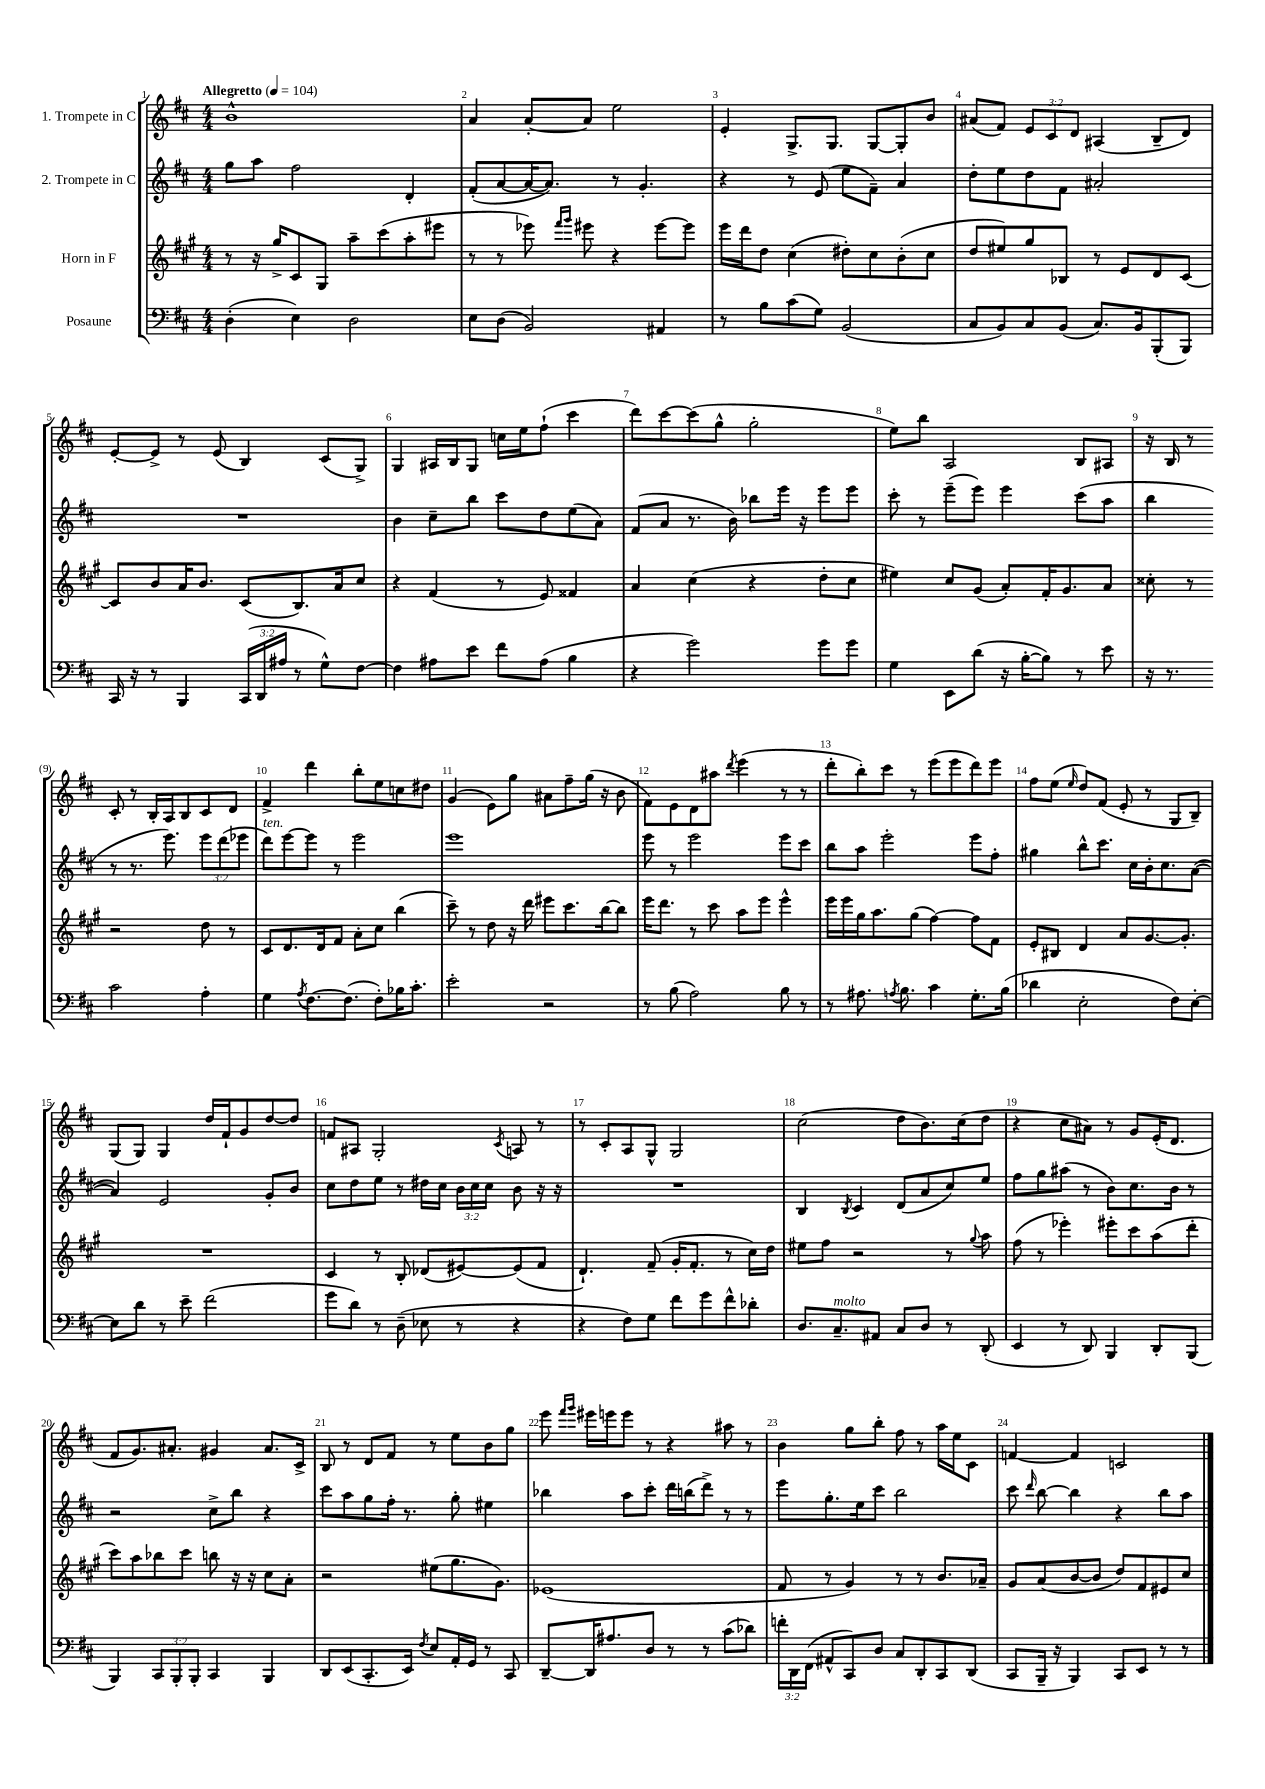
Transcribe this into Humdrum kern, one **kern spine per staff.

**kern	**kern	**kern	**kern
*staff4	*staff3	*staff2	*staff1
*clefF4	*clefG2	*clefG2	*clefG2
*k[f#c#]	*k[f#c#g#]	*k[f#c#]	*k[f#c#]
*M4/4	*M4/4	*M4/4	*M4/4
*MM104	*MM104	*MM104	*MM104
(4D'	8r	8gg	1b^^
.	16r	8aa	.
.	16gg#^	.	.
4E)	8c#	2ff#	.
.	8G#	.	.
2D	8aa~	.	.
.	(8ccc#	.	.
.	8aa'	4d'	.
.	8eee#	.	.
=	=	=	=
8E	8r	(8f#'	4a
(8D	8r	[8a	.
2BB)	8eee-)	16a_	[8a'
.	.	8.a])	.
.	16qqfff#	.	.
.	16qqggg#	.	.
.	8eee#	.	8a]
.	4r	8r	2ee
.	.	4.g'	.
4AA#	[8eee#	.	.
.	8eee#]	.	.
=	=	=	=
8r	16eee	4r	4e'
.	16ddd	.	.
8B	8dd	.	.
(8c#	(4cc#	8r	8.G^
8G)	.	(8e	.
.	.	.	8.G
(2BB	8dd#')	8ee	.
.	8cc#	8f#~)	[8G
.	(8b'	4a	8G']
.	8cc#	.	8b
=	=	=	=
8C#	8dd	8dd'	(8a#
8BB)	8ee#)	8ee	8f#)
8C#	8gg#	8dd	12e
.	.	.	12c#
(8BB	8B-	8f#	.
.	.	.	12d
8.C#)	8r	2a#'	(4A#
.	8e	.	.
16BB	.	.	.
(8BBB'	8d	.	8B~
8BBB)	[8c#	.	8d)
=	=	=	=
16CC#	8c#]	1r	[8e'
16r	.	.	.
8r	8b	.	8e^]
4BBB	16a	.	8r
.	8.b	.	.
.	.	.	(8e
(24CC#	(8c#	.	4B)
24DD	.	.	.
24A#	.	.	.
8r	8.B)	.	.
8G^^)	.	.	(8c#
.	16a	.	.
[8F#	8cc#	.	8G^)
=	=	=	=
4F#]	4r	4b	4G
8A#	(4f#	8cc#~	16A#
.	.	.	16B
8e	.	8bb	8G
8f#	8r	8ccc#	16cc
.	.	.	16ee
(8A#	8e)	8dd	(8ff#`
4B	4f##	(8ee	4ccc#
.	.	8a)	.
=	=	=	=
4r	4a	(8f#	8ddd)
.	.	8a	[8ccc#
2g)	(4cc#	8.r	(8ccc#]
.	.	.	8gg^^
.	.	16b)	.
.	4r	8bb-	2gg'
.	.	16eee	.
.	.	16r	.
8g	8dd'	8eee	.
8g	8cc#	8eee	.
=	=	=	=
4G	4ee#)	8ccc#'	8ee)
.	.	8r	8bb
8EE	8cc#	(8eee~	2A
(8d	(8g#	8eee)	.
16r	8a')	4eee	.
[16B'	.	.	.
8B])	16f#'	.	.
.	8.g#	.	.
8r	.	(8ccc#	8B
8e	8a	8aa	8A#
=	=	=	=
16r	8cc##'	4bb	16r
8.r	.	.	16B
.	8r	.	8r
2c#	2r	8r	8c#'
.	.	8.r	8r
.	.	.	16B'
.	.	8.eee)	16A
.	.	.	8B
4A'	8dd	12eee	8c#
.	.	(12ddd	.
.	8r	.	8d
.	.	12eee-	.
=	=	=	=
4G	8c#	8ddd)	4f#^
.	8.d	[8eee	.
8qA	.	.	.
[8.F#	.	8eee]	4ddd
.	16d	.	.
.	8f#	8r	.
(8.F#]	.	.	.
.	8a'	2eee	8bb'
8F#')	8cc#	.	8ee
16B-	(4bb	.	8cc
8.c#'	.	.	.
.	.	.	8dd#
=	=	=	=
2e'	8ccc#~)	1eee	(4g
.	8r	.	.
.	8dd	.	8e)
.	16r	.	8gg
.	16ddd	.	.
2r	8eee#	.	8a#
.	8.ccc#	.	8ff#~
.	.	.	(16gg
.	[16bb	.	16r
.	8bb]	.	8b
=	=	=	=
8r	16eee	8eee	8f#)
.	8.ddd	.	.
(8B	.	8r	8e
2A)	8r	2eee	8d
.	8ccc#	.	8aa#
.	.	.	8qddd
.	8aa	.	(4eee
.	8eee	.	.
8B	4eee^^	8eee	8r
8r	.	8ccc#	8r
=	=	=	=
8r	16eee	8bb	8ddd'
.	16eee	.	.
8.A#	16gg#	8aa	8bb')
.	8.aa	.	.
.	.	2eee'	8ccc#
8qA	.	.	.
8.B	.	.	.
.	(8gg#	.	8r
4c#	[4ff#)	.	(8eee
.	.	.	8eee
8.G'	8ff#]	8eee	8ddd)
.	8f#	8ff#'	8eee
(16B	.	.	.
=	=	=	=
4d-	8e'	4gg#	8ff#
.	8B#	.	(8ee
.	.	.	16qqee
2E'	4d	8bb^^	8dd)
.	.	8.ccc#	(8f#
.	8a	.	8e'
.	.	16cc#	.
.	[8.g#	16b'	8r
.	.	8.cc#	.
8F#)	.	.	8G
.	8.g#']	.	.
[8E'	.	([8a	8B~)
=	=	=	=
8E]	1r	4a])	(8G
8d	.	.	8G)
8r	.	2e	4G
8e~	.	.	.
(2f#	.	.	16dd
.	.	.	16f#`
.	.	.	8g
.	.	8g'	[8dd
.	.	8b	8dd]
=	=	=	=
8g	4c#	8cc#	8f
8d)	.	8dd	8A#
8r	8r	8ee	2G'
(8D~	8B'	8r	.
8E-	(8d-	16dd#	.
.	.	16cc#	.
8r	[8e#)	24b	.
.	.	24cc#	.
.	.	24cc#	.
.	.	.	8qc#
4r	(8e#]	8b	8A
.	8f#	16r	8r
.	.	16r	.
=	=	=	=
4r	4.d`)	1r	8r
.	.	.	8c#'
8F#)	.	.	8A
8G	(8f#~	.	8G^^
8f#	16g#'	.	2G
.	8.f#'	.	.
8g	.	.	.
8f#^^	8r	.	.
8d-'	16cc#)	.	.
.	16dd	.	.
=	=	=	=
8.D	8ee#	4B	(2cc#
.	8ff#	.	.
8.C#~	.	.	.
.	.	8qB	.
.	2r	4c#	.
8AA#	.	.	.
8C#	.	(8d	8dd
8D	.	8a	8.b)
8r	8r	8cc#)	.
.	.	.	(16cc#
.	8qqgg#	.	.
(8DD'	8aa	8ee	8dd
=	=	=	=
4EE	(8ff#	8ff#	4r
.	8r	8gg	.
8r	4eee-')	(8aa#	8cc#
8DD)	.	8r	8a#)
4BBB	8eee#'	8b)	8r
.	8ccc#	8.cc#	8g
8DD'	(8aa	.	(16e'
.	.	16b	8.d
(8BBB	8ddd'	8r	.
=	=	=	=
4BBB)	8ccc#)	2r	8f#
.	8aa	.	8.g)
12CC#	8bb-	.	.
.	.	.	8.a#'
12BBB'	.	.	.
.	8ccc#	.	.
12BBB'	.	.	.
4CC#	8bb	8cc#^	4g#
.	16r	8bb	.
.	16r	.	.
4BBB	8cc#	4r	8.a#
.	8a'	.	.
.	.	.	16c#^
=	=	=	=
8DD	2r	8ccc#	8B
(8EE	.	8aa	8r
8.CC#'	.	8gg	8d
.	.	16ff#'	8f#
16EE)	.	8.r	.
8qF#	.	.	.
8E	(8ee#	.	8r
16AA'	8.gg#	8gg'	8ee
16GG	.	.	.
8r	.	4ee#	8b
.	8.g#)	.	.
8CC#	.	.	8gg
=	=	=	=
[8DD~	(1e-	4bb-	8eee
.	.	.	16qqfff#
.	.	.	16qqggg
16DD]	.	.	16eee#
8.A#	.	.	16eee
.	.	8aa	8eee
8D	.	8ccc#'	8r
8r	.	16ddd	4r
.	.	(16bb	.
8r	.	8ddd^)	.
(8c#	.	8r	8aa#
8d-)	.	8r	8r
=	=	=	=
24f'	8f#	8eee	4b
24DD	.	.	.
(24FF#	.	.	.
8AA#^^	8r	8.gg'	.
8CC#)	4g#)	.	8gg
.	.	16ee	.
8D	.	8ccc#	8bb'
8C#	8r	2bb	8ff#
8DD'	8r	.	8r
8CC#	8.b	.	16aa
.	.	.	16ee
(8DD	.	.	8c#
.	16a-~	.	.
=	=	=	=
8CC#	8g#	8ccc#	[4f
.	.	16qqddd	.
16BBB~	(8a	[8bb	.
16r	.	.	.
4BBB)	[8b	4bb]	4f]
.	8b]	.	.
8CC#	8dd)	4r	2c
8EE	8f#	.	.
8r	8e#	8bb	.
8r	8cc#	8aa	.
==	==	==	==
*-	*-	*-	*-
